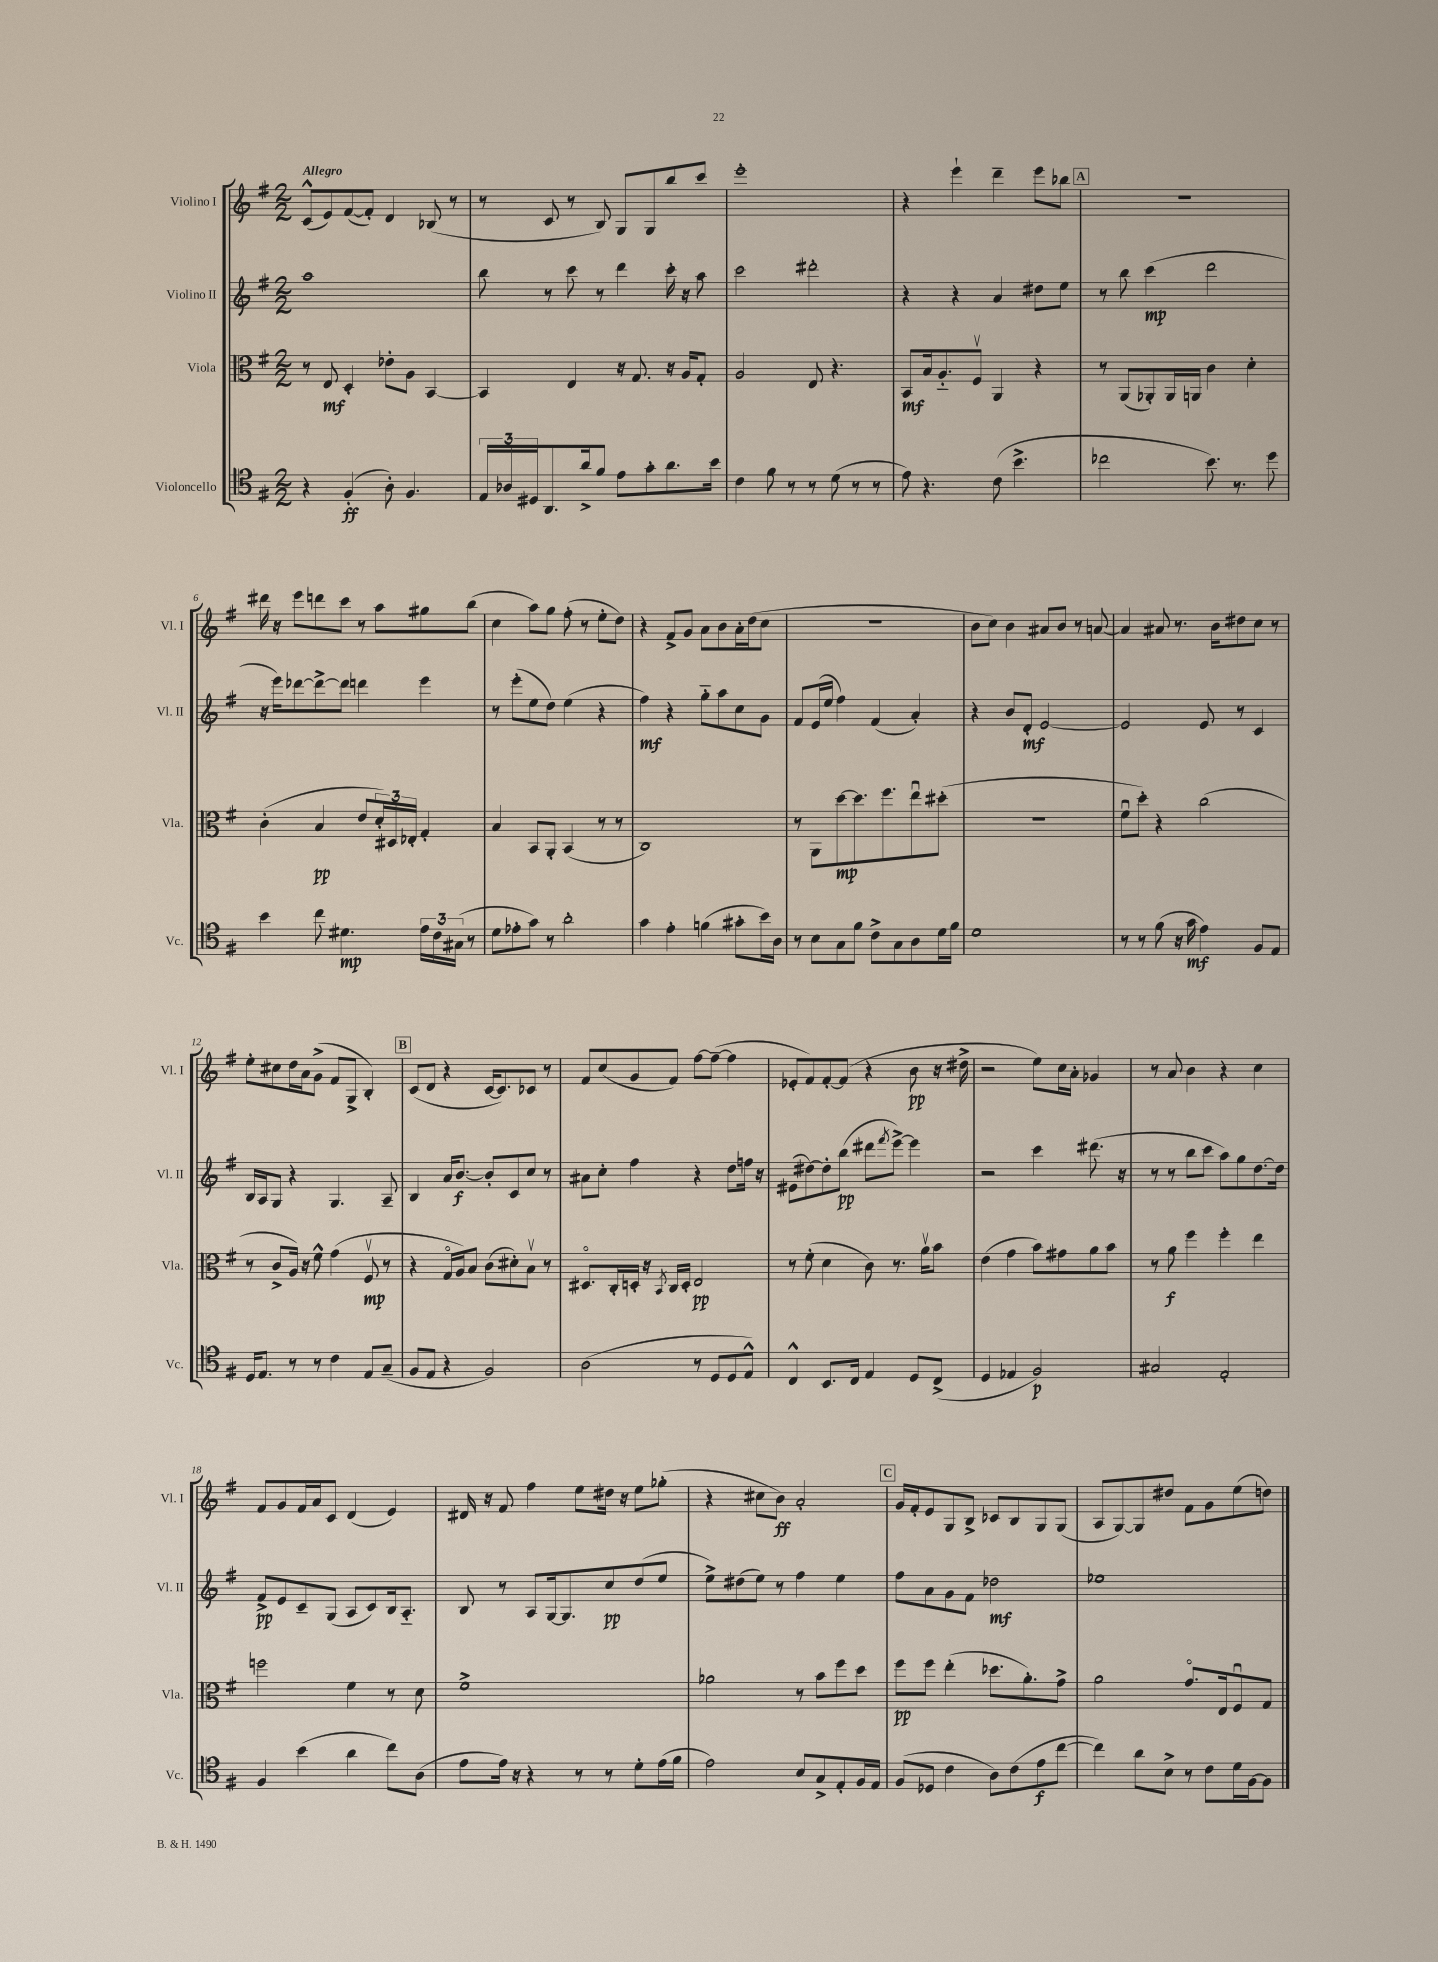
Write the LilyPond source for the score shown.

<<
\new StaffGroup <<
\new Staff = "s0" \with { instrumentName = "Violino I" shortInstrumentName = "Vl. I" } {
    \clef treble \key g \major \numericTimeSignature \time 2/2 \tempo "Allegro"
    c'8-^( e'8) fis'8~( fis'8-.) d'4 bes8( r8 |
    r8 c'8 r8 b8) g8 g8 b''8 c'''8 |
    e'''1-. |
    r4 e'''4-! d'''4-- e'''8 bes''8 |
    \mark \markup { \box "A" } R1 |
    dis'''16 r16 e'''8 d'''8 c'''8 r8 a''8 gis''8 b''8( |
    c''4 a''8) g''8 fis''8-.( r8 e''8-. d''8) |
    r4 fis'8-> g'8 a'8 b'8 a'16-. d''16( c''8 |
    R1 |
    b'8 c''8) b'4 ais'8 b'8 r8 a'8~ |
    a'4 ais'8 r8. b'16 dis''8 c''8 r8 |
    e''8-. cis''8 d''16 a'16 g'8->( fis'8 g8-> b4-.) |
    \mark \markup { \box "B" } c'8( d'8 r4 c'16~ c'8.) ces'8 r8 |
    fis'8 c''8( g'8 fis'8) fis''8~ fis''8~--( fis''4 |
    ees'8-. fis'8) fis'8~-. fis'8( r4 b'8\pp r16 dis''16-> |
    r2 e''8) c''16 a'16-. ges'4 |
    r8 a'8 b'4 r4 c''4 |
    fis'8 g'8 fis'16 a'16 c'8 d'4( e'4) |
    dis'16 r16 fis'8 fis''4 e''8 dis''16 r16 e''8 ges''8-.( |
    r4 cis''8 b'8\ff) a'2-. |
    \mark \markup { \box "C" } g'16 fis'16-. e'8 g8 b8-> ces'8 b8 g8 g8( |
    a8 g8~) g8 dis''8 fis'8 g'8 e''8( d''8) \bar "|." |
}
\new Staff = "s1" \with { instrumentName = "Violino II" shortInstrumentName = "Vl. II" } {
    \clef treble \key g \major \numericTimeSignature \time 2/2
    a''1 |
    b''8 r8 c'''8 r8 d'''4 c'''16-. r16 a''8 |
    c'''2 dis'''2-. |
    r4 r4 a'4 dis''8 e''8 |
    \mark \markup { \box "A" } r8 b''8 c'''4\mp( d'''2 |
    r16 e'''16) des'''8~ des'''8~-> des'''8 d'''4 e'''4 |
    r8 e'''8-.( e''8 d''8) e''4( r4 |
    fis''4\mf) r4 g''8-_ a''8 c''8 g'8 |
    fis'8 e'16( e''16 fis''4) fis'4( a'4-.) |
    r4 b'8 d'8-.\mf e'2~ |
    e'2 e'8 r8 c'4 |
    b16 a16 g8 r4 g4. a8-- |
    \mark \markup { \box "B" } b4 a'16 b'8.~\f b'8-. c'8 c''8 r8 |
    ais'8 c''8-. fis''4 r4 d''8 f''16 r16 |
    eis'8( dis''8~) dis''8-. b''8\pp( dis'''8 \acciaccatura { fis'''8 } e'''8~->) e'''4 |
    r2 c'''4 dis'''8.( r16 |
    r8 r8 b''8 c'''8 a''8) g''8 d''8.~ d''16 |
    fis'8->\pp e'8 c'8-- g8( a8 c'8) b16 a8.-_ |
    b8 r8 a8 g16~ g8. c''8\pp d''8( e''8 |
    e''8->) dis''8( e''8) r8 fis''4 e''4 |
    \mark \markup { \box "C" } fis''8 a'8 g'8 fis'8 des''2\mf |
    ees''1 \bar "|." |
}
\new Staff = "s2" \with { instrumentName = "Viola" shortInstrumentName = "Vla." } {
    \clef alto \key g \major \numericTimeSignature \time 2/2
    r8 e8\mf d4-. ees'8-. a8 b,4~ |
    b,4 e4 r16 g8. r16 a16 g8-. |
    a2 e8 r4. |
    b,8\mf b16 a8.-_ fis8\upbow a,4 r4 |
    \mark \markup { \box "A" } r8 a,8( aes,8-.) aes,16 a,16 c'4 d'4-. |
    c'4-.( b4\pp e'8 \tuplet 3/2 { d'16-.) dis16 ees16-. } g4-. |
    b4 b,8 a,8-. b,4( r8 r8 |
    c1) |
    r8 a,8 d''8~\mp d''8. fis''8. e''8\downbow dis''8-.( |
    R1 |
    fis'8\downbow d''8-.) r4 c''2( |
    r8 c'8-> a16) r16 fis'8-^ g'4( fis8\upbow\mp r8 |
    \mark \markup { \box "B" } r4 g16\flageolet a16) b8 c'8( dis'8-.) b8\upbow r8 |
    dis8.\flageolet c16-. d16-. r16 \acciaccatura { b,8 } c16 d16-. e2\pp |
    r8 fis'8-.( d'4 c'8) r8. a'16\upbow b'8 |
    e'4( g'4 b'8) gis'8 a'8 b'8 |
    r8 a'8\f fis''4 fis''4-. e''4 |
    f''2 fis'4 r8 d'8 |
    fis'1-> |
    aes'2 r8 b'8 fis''8 d''8 |
    \mark \markup { \box "C" } fis''8\pp fis''8 e''4-.( des''8. a'8.-.) g'8-> |
    a'2 g'8.\flageolet e16 fis8\downbow g8 \bar "|." |
}
\new Staff = "s3" \with { instrumentName = "Violoncello" shortInstrumentName = "Vc." } {
    \clef tenor \key g \major \numericTimeSignature \time 2/2
    r4 fis4-.\ff( a8-.) fis4. |
    \tuplet 3/2 { e16 aes16 dis16 } a,8. a'16-> fis'8 e'8 g'8-. a'8. b'16 |
    c'4 fis'8 r8 r8 d'8( r8 r8 |
    e'8) r4. c'8( b'4.-> |
    \mark \markup { \box "A" } ces''2 b'8.) r8. d''8 |
    b'4 c''8 dis'4.\mp \tuplet 3/2 { e'16 c'16 gis16( } r8 |
    d'8 ees'8-. g'8) r8 a'2-. |
    g'4 e'4-. f'4( gis'8-. b'16) a16 |
    r8 b8 g8 fis'8 c'8-> g8 a8 d'16 fis'16 |
    d'1 |
    r8 r8 fis'8( r16 g'16\mf e'4) fis8 e8 |
    d16 e8. r8 r8 c'4 e8 g8--( |
    \mark \markup { \box "B" } fis8 e8 r4 fis2) |
    a2( r8 d8 d8 e8-^) |
    c4-^ b,8. c16 e4 d8 c8->( |
    d4 ees4 fis2\p) |
    gis2 e2-. |
    fis4 b'4( a'4 c''8) a8( |
    e'8 e'16) r16 r4 r8 r8 d'8-. e'16( fis'16 |
    e'2) b8 g8-> e8-. fis16 e16 |
    \mark \markup { \box "C" } fis8( des8 c'4 a8) c'8( e'8\f c''8~ |
    c''4) a'8 b8-> r8 c'8 d'16 fis16~ fis8 \bar "|." |
}
>>
>>
